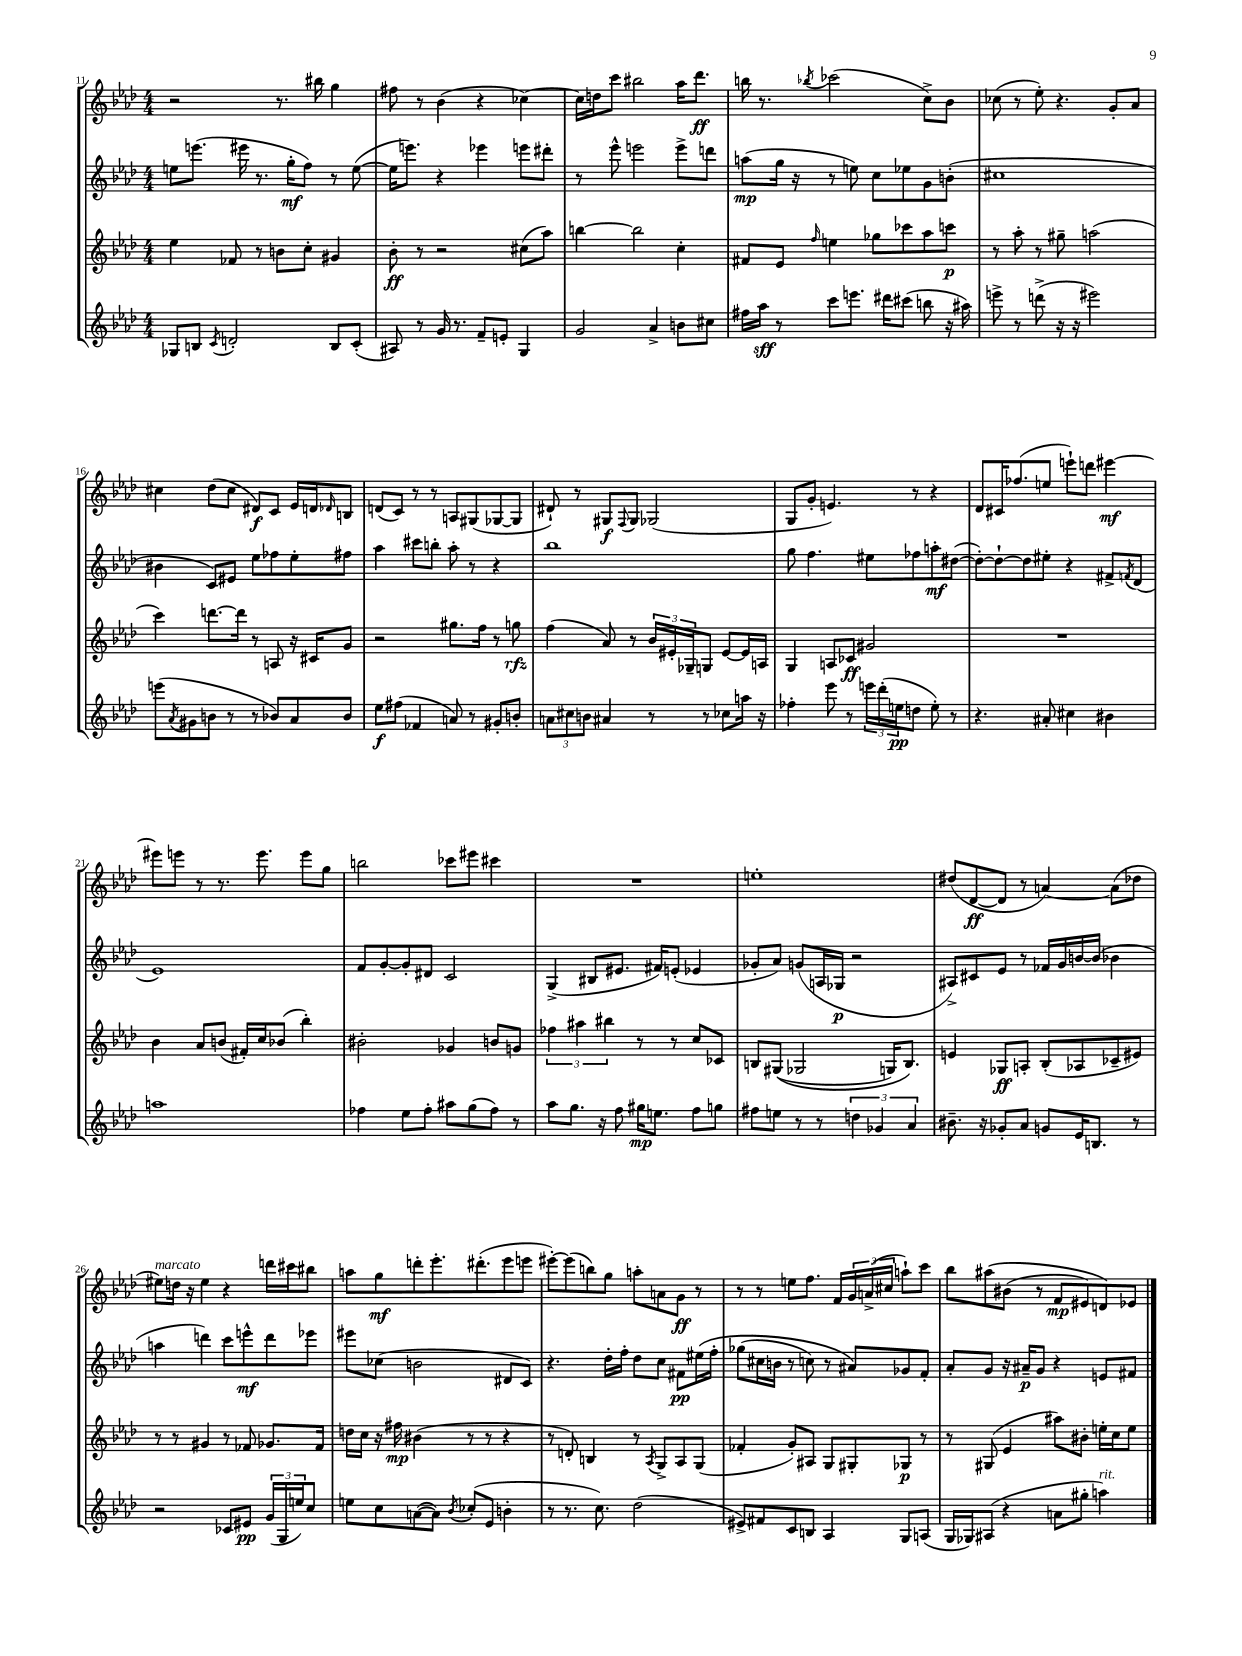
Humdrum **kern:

**kern	**dynam	**kern	**dynam	**kern	**dynam	**kern	**dynam
*part4	*part4	*part3	*part3	*part2	*part2	*part1	*part1
*staff4	*staff4	*staff3	*staff3	*staff2	*staff2	*staff1	*staff1
*clefG2	*	*clefG2	*	*clefG2	*	*clefG2	*
*k[b-e-a-d-]	*	*k[b-e-a-d-]	*	*k[b-e-a-d-]	*	*k[b-e-a-d-]	*
*M4/4	*	*M4/4	*	*M4/4	*	*M4/4	*
=11	=11	=11	=11	=11	=11	=11	=11
8G-X/L	.	4ee-\	.	8een\L	.	2r	.
8Bn/J	.	.	.	(8.eeen\J	.	.	.
8qc/	.	.	.	.	.	.	.
2dn'/	.	8f-X/	.	.	.	.	.
.	.	.	.	16eee#X\	.	.	.
.	.	8r	.	8.r	.	.	.
.	.	8bn\L	.	.	.	8.r	.
.	.	.	.	16gg'\KL	mf	.	.
.	.	8cc'\J	.	8ff\J)	.	.	.
.	.	.	.	.	.	16bb#X\	.
8B/L	.	4g#X/	.	8r	.	4gg\	.
(8c'/J	.	.	.	([8ee\	.	.	.
=12	=12	=12	=12	=12	=12	=12	=12
8A#X/)	.	8b-'\	ff	16ee\KL]	.	8ff#X\	.
.	.	.	.	8.eeen\J)	.	.	.
8r	.	8r	.	.	.	8r	.
16g/	.	2r	.	4r	.	(4b-\	.
8.r	.	.	.	.	.	.	.
8f~/L	.	.	.	4eee-X\	.	4r	.
8en'/J	.	.	.	.	.	.	.
4G/	.	(8cc#X\L	.	8eeen\L	.	[4cc-X\)	.
.	.	8aa-\J)	.	8ddd#X'\J	.	.	.
=13	=13	=13	=13	=13	=13	=13	=13
2g/	.	[4bbn\	.	8r	.	16cc-\LL]	.
.	.	.	.	.	.	16ddn\J	.
.	.	.	.	8eee-^^\	.	8ccc\J	.
.	.	2bb\]	.	2eeen\	.	2bb#X\	.
4a-^/	.	.	.	.	.	.	.
8bn\L	.	4cc'\	.	8eee^\L	.	16aa-\KL	.
.	.	.	.	.	.	8.ddd-\J	ff
8cc#X\J	.	.	.	8dddn\J	.	.	.
=14	=14	=14	=14	=14	=14	=14	=14
16ff#X\LL	.	8f#X/L	.	(8aan\L	mp	16bbn\	.
16aa-\JJ	sff	.	.	.	.	8.r	.
8r	.	8e-/J	.	16gg\Jk	.	.	.
.	.	.	.	16r	.	.	.
.	.	16qqff/	.	.	.	8qbb-X/	.
8ccc\L	.	4een\	.	8r	.	(2ccc-X\	.
8.eeen\J	.	.	.	8een\)	.	.	.
.	.	8gg-X\L	.	8cc\L	.	.	.
16ddd#X\KL	.	.	.	.	.	.	.
(8ccc#X\J	.	8ccc-X\	.	8ee-X\	.	.	.
8bbn\	.	8aa-\	.	8g\	.	8cc^\L)	.
16r	.	8cccn\J	p	(8bn'\J	.	8b-\J	.
16aa#X\)	.	.	.	.	.	.	.
=15	=15	=15	=15	=15	=15	=15	=15
8eeen^\	.	8r	.	1cc#X	.	(8cc-X\	.
8r	.	8aa-'\	.	.	.	8r	.
(8dddn^\	.	8r	.	.	.	8ee-'\)	.
16r	.	8gg#X~\	.	.	.	4.r	.
16r	.	.	.	.	.	.	.
2eee#X\)	.	(2aan\	.	.	.	.	.
.	.	.	.	.	.	8g'/L	.
.	.	.	.	.	.	8a-/J	.
!!LO:LB:g=z
=16	=16	=16	=16	=16	=16	=16	=16
(8eeen\L	.	4ccc\)	.	4b#X\	.	4cc#X\	.
8qa-/	.	.	.	.	.	.	.
8g#X\	.	.	.	.	.	.	.
8bn\J	.	[8.dddn\L	.	8c/L)	.	(8dd-\L	.
8r	.	.	.	8e#X/J	.	8cc#\J	.
.	.	16ddd\Jk]	.	.	.	.	.
8r	.	8r	.	8ee-\L	.	8d#X/L)	f
8b-X/L)	.	8An/	.	8ff-X\	.	8c/J	.
8a-/	.	16r	.	8ee-'\	.	16e-/LL	.
.	.	16c#X/KL	.	.	.	16dn/J	.
.	.	.	.	.	.	16qqd-X/	.
8b-/J	.	8g/J	.	8ff#X\J	.	8Bn/J	.
=17	=17	=17	=17	=17	=17	=17	=17
8ee-\L	f	2r	.	4aa-\	.	(8dn/L	.
(8ff#X\J	.	.	.	.	.	8c/J)	.
4f-X/	.	.	.	8ccc#X\L	.	8r	.
.	.	.	.	8bbn'\J	.	8r	.
8an/)	.	8.gg#X\L	.	8aa-'\	.	8An/L	.
8r	.	.	.	8r	.	(8G#X/	.
.	.	16ff\Jk	.	.	.	.	.
8g#X'/L	.	8r	.	4r	.	[8G-X/	.
8bn'/J	.	8ggn\	rfz	.	.	8G-/J]	.
=18	=18	=18	=18	=18	=18	=18	=18
12an\L	.	(4ff\	.	1bb-	.	8d#X`/)	.
12cc#X\	.	.	.	.	.	.	.
.	.	.	.	.	.	8r	.
12bn\J	.	.	.	.	.	.	.
4a#X/	.	8a-/)	.	.	.	8G#X/L	f
.	.	.	.	.	.	8qqF/	.
.	.	8r	.	.	.	8G#/J	.
8r	.	24b-/LL	.	.	.	(2G-X/	.
.	.	24e#X'/	.	.	.	.	.
.	.	24G-X~/J	.	.	.	.	.
8r	.	8Gn/J	.	.	.	.	.
8cc-X\L	.	[8e#/L	.	.	.	.	.
16aan\Jk	.	16e#/L]	.	.	.	.	.
16r	.	16An/JJ	.	.	.	.	.
=19	=19	=19	=19	=19	=19	=19	=19
4ff-X'\	.	4G/	.	8gg\	.	8G/L	.
.	.	.	.	4.ff\	.	8g'/J	.
8eee-\	.	8An/L	.	.	.	4.en/)	.
8r	.	8c-X/J	ff	.	.	.	.
24eeen\LL	.	2g#X/	.	8ee#X\L	.	.	.
(24ddd-'\	.	.	.	.	.	.	.
24een\J	pp	.	.	.	.	.	.
8ddn\J	.	.	.	8ff-X\	.	8r	.
8ee'\)	.	.	.	8aan'\	mf	4r	.
8r	.	.	.	([8dd#X\J	.	.	.
=20	=20	=20	=20	=20	=20	=20	=20
4.r	.	1r	.	8dd#'\L_)	.	8d-/L	.
.	.	.	.	8dd#`\_	.	16c#X/K	.
.	.	.	.	.	.	(8.ff-X/	.
.	.	.	.	8dd#\]	.	.	.
8a#X'/	.	.	.	8ee#X'\J	.	8een/J	.
4cc#X\	.	.	.	4r	.	8eeen`\L)	.
.	.	.	.	.	.	8dddn\J	.
4b#X\	.	.	.	8f#X^/L	.	[4eee#X\	mf
.	.	.	.	8qfn/	.	.	.
.	.	.	.	(8d-/J	.	.	.
!!LO:LB:g=z
=21	=21	=21	=21	=21	=21	=21	=21
1aan	.	4b-\	.	1e-)	.	8eee#X\L]	.
.	.	.	.	.	.	8eeen\J	.
.	.	8a-/L	.	.	.	8r	.
.	.	(8bn/J	.	.	.	8.r	.
.	.	16f#X'/LL)	.	.	.	.	.
.	.	16cc/J	.	.	.	8.eee\	.
.	.	(8b-X/J	.	.	.	.	.
.	.	4bb-'\)	.	.	.	8eee\L	.
.	.	.	.	.	.	8gg\J	.
=22	=22	=22	=22	=22	=22	=22	=22
4ff-X\	.	2b#X'\	.	8f/L	.	2bbn\	.
.	.	.	.	[8g'/	.	.	.
8ee-\L	.	.	.	8g'/]	.	.	.
8ff-'\J	.	.	.	8d#X/J	.	.	.
8aa#X\L	.	4g-X/	.	2c/	.	8ccc-X\L	.
(8gg\	.	.	.	.	.	8eee#X\J	.
8ff-\J)	.	8bn/L	.	.	.	4ccc#X\	.
8r	.	8gn/J	.	.	.	.	.
=23	=23	=23	=23	=23	=23	=23	=23
8aa-\L	.	6ff-X\	.	(4G^/	.	1r	.
8.gg\J	.	.	.	.	.	.	.
.	.	6aa#X\	.	.	.	.	.
.	.	.	.	8B#X/L	.	.	.
16r	.	.	.	.	.	.	.
.	.	6bb#X\	.	.	.	.	.
8ff\	.	.	.	8.e#X/J	.	.	.
16gg#X\KL	mp	8r	.	.	.	.	.
8.een\J	.	.	.	16f#X/KL)	.	.	.
.	.	8r	.	(8en'/J	.	.	.
8ff\L	.	8cc/L	.	4e-X/	.	.	.
8ggn\J	.	8c-X/J	.	.	.	.	.
=24	=24	=24	=24	=24	=24	=24	=24
8ff#X\L	.	8Bn/L	.	8g-X'/L	.	1een'	.
8een\J	.	((8G#X/J	.	8a-/J)	.	.	.
8r	.	2G-X/	.	(8gn/L	.	.	.
8r	.	.	.	16An/L	.	.	.
.	.	.	.	16G-X/JJ	p	.	.
6ddn\	.	.	.	2r	.	.	.
6g-X/	.	.	.	.	.	.	.
.	.	16Gn/KL)	.	.	.	.	.
.	.	8.B/J)	.	.	.	.	.
6a-/	.	.	.	.	.	.	.
=25	=25	=25	=25	=25	=25	=25	=25
8.b#X~\	.	4en/	.	8A#X^/L)	.	(8dd#X/L	.
.	.	.	.	8c#X/	.	[8d-/	ff
16r	.	.	.	.	.	.	.
8g-X'/L	.	8G-X/L	ff	8e-/J	.	8d-/J]	.
8a-/J	.	8An'/J	.	8r	.	8r	.
8gn/L	.	(8B-'/L	.	16f-X/LL	.	[4an/)	.
.	.	.	.	16g/	.	.	.
16e-/K	.	8A-X/	.	[16bn/	.	.	.
8.Bn/J	.	.	.	(16b/JJ]	.	.	.
.	.	8c-X~/	.	4b-X\	.	(8a\L]	.
8r	.	8e#X/J)	.	.	.	8dd-X\J	.
!!LO:LB:g=z
=26	=26	=26	=26	=26	=26	=26	=26
!	!	!	!	!	!	!LO:TX:a:i:t=marcato	!
2r	.	8r	.	4aan\	.	8ee#X\L)	.
.	.	8r	.	.	.	16ddn\Jk	.
.	.	.	.	.	.	16r	.
.	.	4g#X/	.	4dddn\)	.	4ee#\	.
8c-X/L	.	8r	.	8ccc\L	.	4r	.
8e#X/J	pp	8f-X/	.	8eeen^^\	mf	.	.
(24g/LL	.	8.g-X/L	.	8ddd\	.	16dddn\LL	.
24G/	.	.	.	.	.	.	.
.	.	.	.	.	.	16ccc#X\J	.
24een/J)	.	.	.	.	.	.	.
8cc/J	.	.	.	8eee-X\J	.	8bb#X\J	.
.	.	16f-/Jk	.	.	.	.	.
=27	=27	=27	=27	=27	=27	=27	=27
8een\L	.	16ddn\LL	.	8eee#X\L	.	8aan\L	.
.	.	16cc\JJ	.	.	.	.	.
8cc\	.	16r	.	(8cc-X\J	.	8gg\	mf
.	.	16ff#X\	mp	.	.	.	.
([8an\	.	(4b#X\	.	2bn\	.	8dddn'\	.
8a\J])	.	.	.	.	.	8.eee-'\	.
8qb-/	.	.	.	.	.	.	.
(8cc-X'/L	.	8r	.	.	.	.	.
.	.	.	.	.	.	(8.ddd#X'\	.
8e-/J	.	8r	.	.	.	.	.
4bn'\	.	4r	.	8d#X/L	.	8eee-\	.
.	.	.	.	8c/J)	.	8eeen\J	.
=28	=28	=28	=28	=28	=28	=28	=28
8r	.	8r	.	4.r	.	[8eee#X'\L)	.
8.r	.	8dn'/)	.	.	.	(8eee#\]	.
.	.	4Bn/	.	.	.	8bbn\)	.
8.cc\)	.	.	.	.	.	.	.
.	.	.	.	16dd-'\LL	.	8gg\J	.
.	.	.	.	16ff'\JJ	.	.	.
(2dd-\	.	8r	.	8dd-\L	.	8aan'\L	.
.	.	8qA-/	.	.	.	.	.
.	.	8G^/L	.	8cc\J	.	8an\	.
.	.	8A-/	.	8f#X\L	pp	8g\J	ff
.	.	(8G/J	.	(16ee#X\L	.	8r	.
.	.	.	.	16ff'\JJ	.	.	.
=29	=29	=29	=29	=29	=29	=29	=29
8e#X^/L)	.	4f-X'/	.	(8gg-X\L	.	8r	.
8f#X/	.	.	.	16cc#X\L	.	8r	.
.	.	.	.	16bn\JJ	.	.	.
8c/	.	8g'/L)	.	8r	.	8een\L	.
8Bn/J	.	8A#X/J	.	8ccn\)	.	8.ff\J	.
4A-/	.	8G/L	.	8r	.	.	.
.	.	.	.	.	.	16f/LL	.
.	.	8G#X'/	.	8a#X/L)	.	24g/	.
.	.	.	.	.	.	(24an^/	.
.	.	.	.	.	.	24cc#X/JJ	.
8G/L	.	8G-X/J	p	8g-X/	.	8aan`\L)	.
(8An/J	.	8r	.	8f'/J	.	8ccc\J	.
=30	=30	=30	=30	=30	=30	=30	=30
16G/LL	.	8r	.	8a-'/L	.	8bb-\L	.
16G-X/J)	.	.	.	.	.	.	.
(8A#X/J	.	(8G#X/	.	8g/J	.	(8aa#X\	.
4r	.	4e-/	.	16r	.	(8b#X\J	.
.	.	.	.	16a#X~/KL	p	.	.
.	.	.	.	8g/J	.	8r	.
8an\L	.	8aa#X\L)	.	4r	.	8f/L	mp
8gg#X'\J	.	8b#X'\J	.	.	.	8e#X/)	.
!LO:TX:a:i:t=rit.	!	!	!	!	!	!	!
4aan\)	.	16een'\LL	.	8en/L	.	8dn/)	.
.	.	16cc\J	.	.	.	.	.
.	.	8ee\J	.	8f#X/J	.	8e-X/J	.
==	==	==	==	==	==	==	==
*-	*-	*-	*-	*-	*-	*-	*-
